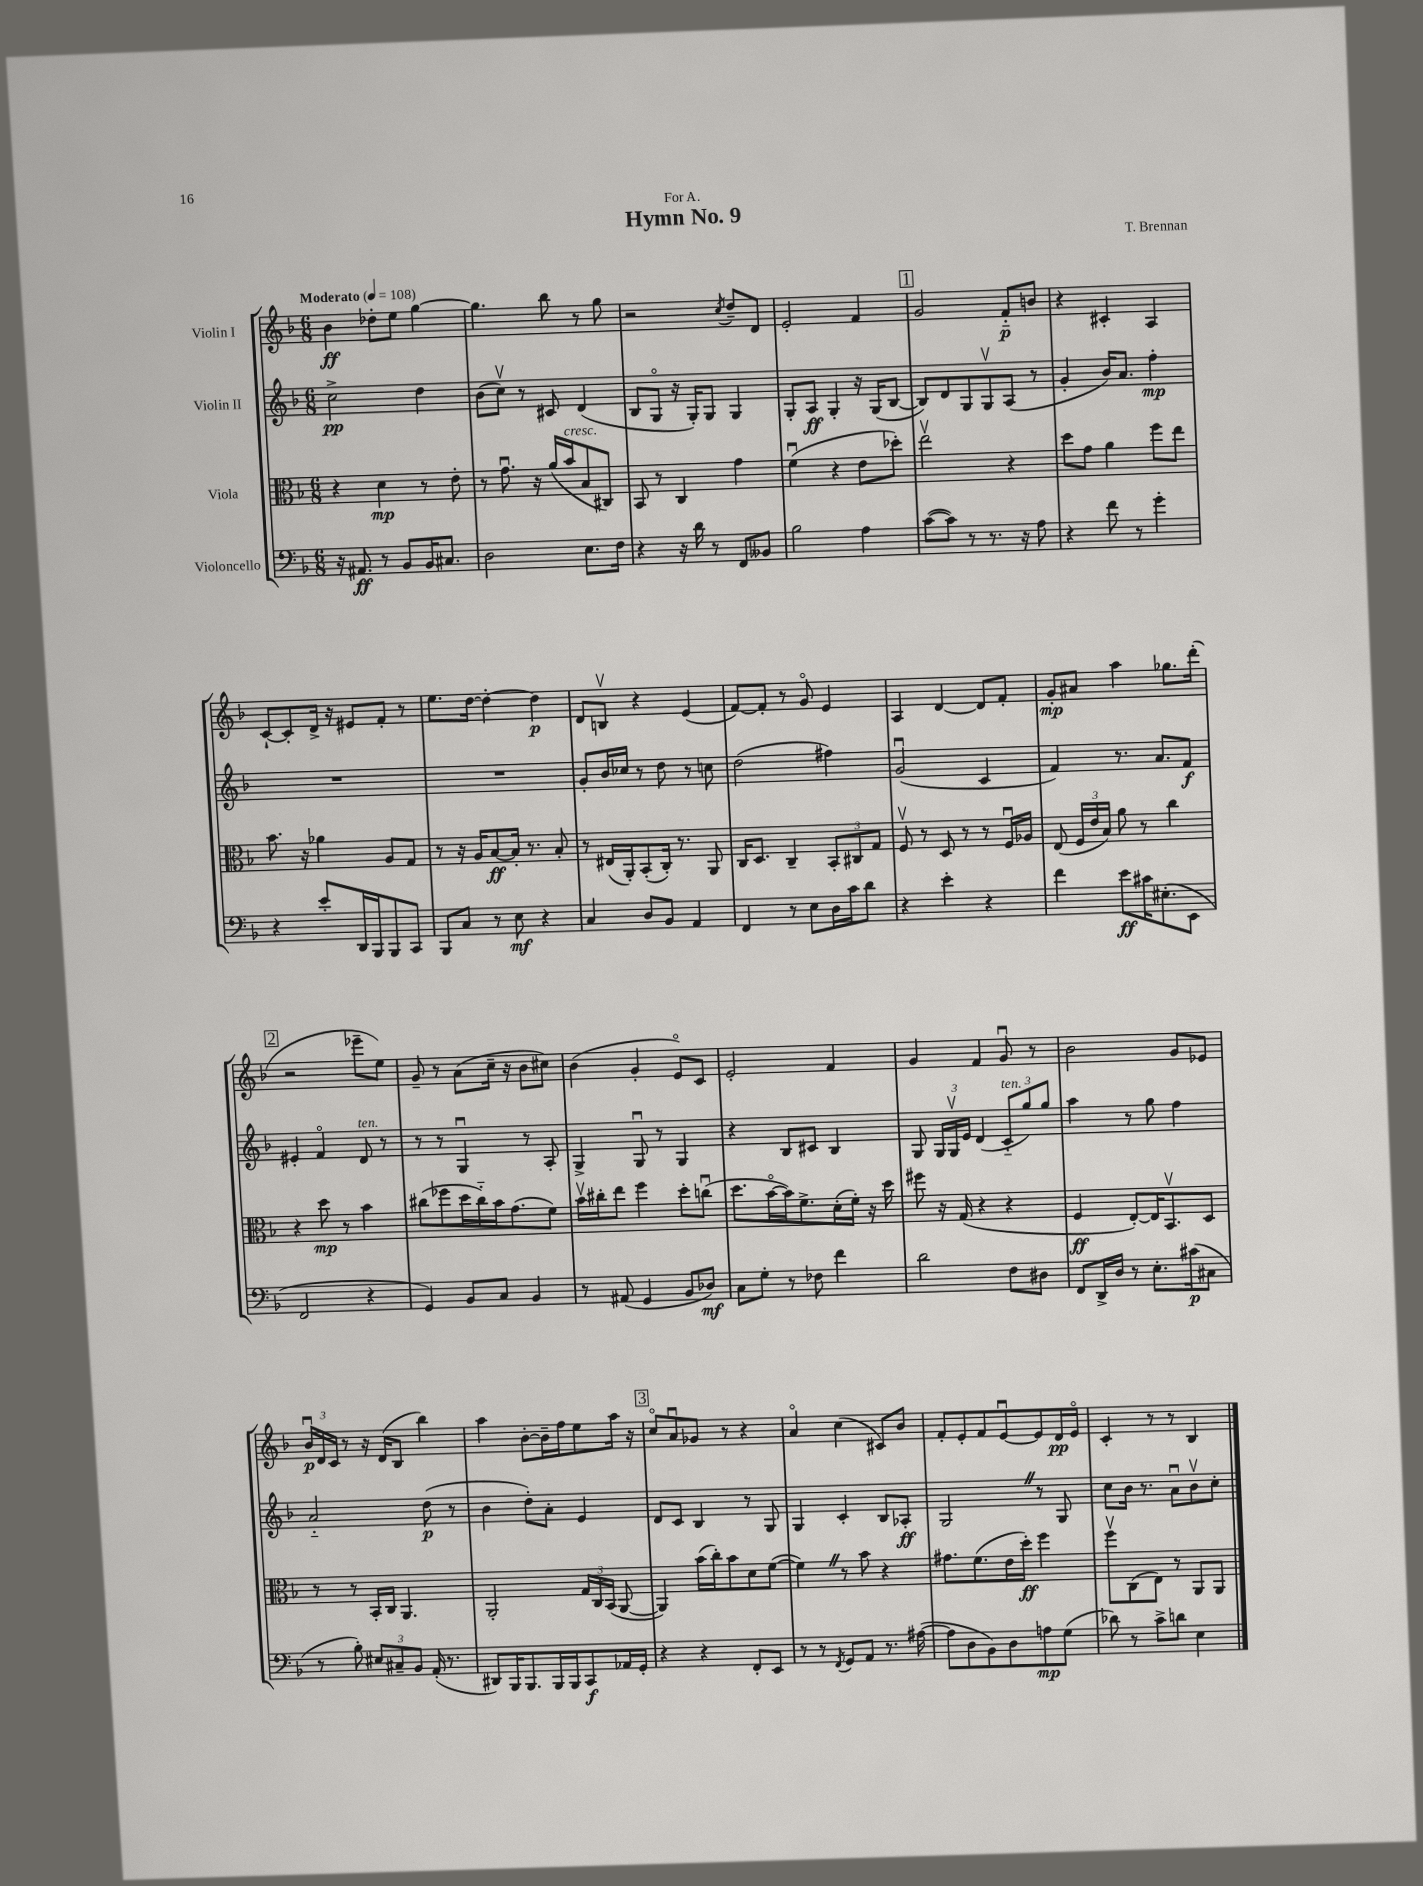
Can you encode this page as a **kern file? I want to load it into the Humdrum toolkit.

**kern	**kern	**kern	**kern
*staff4	*staff3	*staff2	*staff1
*clefF4	*clefC3	*clefG2	*clefG2
*k[b-]	*k[b-]	*k[b-]	*k[b-]
*M6/8	*M6/8	*M6/8	*M6/8
*MM108	*MM108	*MM108	*MM108
16r	4r	2cc^	4b-
8.AA#	.	.	.
8r	4d	.	8dd-'
8BB-	.	.	8ee
16BB-	8r	4dd	[4gg
8.C#	.	.	.
.	8e'	.	.
=	=	=	=
2D	8r	(8b-	4.gg]
.	8.gu	8ccv)	.
.	.	8r	.
.	16r	.	.
.	(16a	8c#	8bb-
.	16b-	.	.
8.E	8B-	(4d	8r
.	8C#)	.	8gg
16F	.	.	.
=	=	=	=
4r	8BB-	8B-	2r
.	8r	8Go	.
16r	4C	16r	.
16d	.	16G')	.
8r	.	8G	.
.	.	.	8qcc
8FF	4g	4G	8dd~
8BB--	.	.	8d
=	=	=	=
2B-	(4fu	8G'	2e'
.	.	8A	.
.	4r	4G'	.
4A	8e	16r	4f
.	.	(16G	.
.	8dd-')	[8B-	.
=	=	=	=
([8c	2eev	8B-])	2g
8c])	.	8d	.
8r	.	8G	.
8.r	.	8Gv	.
.	4r	(8A	8f'~
16r	.	.	.
8A	.	8r	8b
=	=	=	=
4r	8dd	4g'	4r
.	8g	.	.
8f	4a	16b-)	4c#'
.	.	8.a	.
8r	.	.	.
4g'	8ff	4ff'	4A
.	8ee	.	.
=	=	=	=
4r	8.b-	2.r	[8c`
.	.	.	8c']
.	16r	.	.
8e'	4a-	.	16d^
.	.	.	16r
16DD	.	.	8e#
16BBB-	.	.	.
8BBB-	8A	.	8f'
8CC	8G	.	8r
=	=	=	=
8BBB-	8r	2.r	8.ee
8C	16r	.	.
.	16A	.	[16dd
8r	[8B-	.	4dd'_
8E	16B-']	.	.
.	8.r	.	.
4r	.	.	4dd]
.	8B-'	.	.
=	=	=	=
4C	8r	8g'	8d
.	(16E#	16b-	8Bv
.	16AA')	16cc-	.
8D	(8BB-'	8r	4r
8BB-	16C')	8dd	.
.	8.r	.	.
4AA	.	8r	(4e
.	8AA	8cc	.
=	=	=	=
4FF	16C	(2dd	[8f)
.	8.D	.	.
.	.	.	8f']
8r	4C~	.	8r
8E	.	.	8go
16D	12BB-'	4ff#)	4e
16c	.	.	.
.	12C#	.	.
8d	.	.	.
.	12G	.	.
=	=	=	=
4r	8Fv	(2gu	4A
.	8r	.	.
4e'	8D	.	[4d
.	8r	.	.
4r	8r	4c	8d]
.	16Fu	.	8f'
.	16A-	.	.
=	=	=	=
4f	(8E	4f)	8g'
.	24F	.	8a#
.	24e	.	.
.	24B-)	.	.
8e	8a	8.r	4aa
16c#	8r	.	.
(8.E#'	.	8.a	.
.	4cc	.	8.gg-
8EE	.	8f	.
.	.	.	(16ddd'
=	=	=	=
2FF	4r	4e#'	2r
.	8dd	4fo	.
.	8r	.	.
4r	4b-	8d	8eee-~
.	.	8r	8ee)
=	=	=	=
4GG)	(8cc#	8r	8g~
.	8ff-	8r	8r
8BB-	16dd	4Gu	(8a
.	16cc#'~)	.	.
8C	16b-	.	16cc~
.	(8.g	.	16r
4BB-	.	8r	8b-
.	8f)	8A'	8cc#)
=	=	=	=
8r	16b-v	4G^	(4b-
.	16cc#'	.	.
(8AA#	8ee	.	.
4GG	4ff	8Gu	4g'
.	.	8r	.
8BB-	8dd'	4G	8eo)
8D-)	(8ccu	.	8c
=	=	=	=
8C	8.dd	4r	2e'
8G'	.	.	.
.	[16b-o	.	.
8r	16b-])	8B-	.
.	8.f^	.	.
8F-	.	8c#	.
4f	(16d'	4B-	4f
.	16f')	.	.
.	16r	.	.
.	16dd	.	.
=	=	=	=
2d	8ff#	8G	4g
.	16r	24G	.
.	.	24Gv	.
.	(16G	.	.
.	.	24e	.
.	4r	(4d	4f
8F	4r	12c'~	8gu
.	.	12gg)	.
8D#	.	.	8r
.	.	12gg	.
=	=	=	=
8FF	4F	4aa	2b-
16DD^	.	.	.
16D	.	.	.
8r	[8E')	8r	.
8.E'	16E]	8gg	.
.	8.BB-v	.	.
.	.	4ff	8g
(16c#	.	.	.
8C#	8D	.	8e-
=	=	=	=
8r	8r	2a'~	24b-u
.	.	.	24d
.	.	.	24c
8B-')	8r	.	8r
12E#	16BB-'	.	16r
.	16C	.	(16d
12C#~	.	.	.
.	4.AA	.	8B-
12BB-	.	.	.
(16AA'	.	(8dd	4bb-)
8.r	.	.	.
.	.	8r	.
=	=	=	=
8DD#)	2AA'	4b-	4aa
16BBB-	.	.	.
8.BBB-	.	.	.
.	.	8dd')	[8b-'
16BBB-	.	8a'	16b-~]
16BBB-	.	.	16ff
8CC	24G	4e	8ee
.	24C	.	.
.	(24BB-	.	.
16AA-	[8AA	.	16aa
16GG'	.	.	16r
=	=	=	=
4r	4AA])	8d	8cco
.	.	8c	8au
4r	(16b-	4B-	8g-
.	16cc')	.	.
.	8b-	.	8r
8FF'	8d	8r	4r
8EE	([8f	8G	.
=	=	=	=
8r	4f])	4G	4ao
8r	.	.	.
8qFF	.	.	.
8GG	8r	4c'	(4cc
8AA	8b-	.	.
8.r	4r	8B-	8c#)
.	.	8A-'	8b-
([16A#	.	.	.
=	=	=	=
8A#]	8.g#	2G	8f'
8D	.	.	8e'
.	(8.f	.	.
8BB-)	.	.	8f
8D	16e	.	[8eu
.	16dd')	.	.
8A	4ff	8r	8e]
(8G	.	8G	16d
.	.	.	16eo
=	=	=	=
8d-)	8ffv	8cc	4c'
8r	(8C	16b-	.
.	.	8.r	.
8c^	8E)	.	8r
8d	8r	8au	8r
4E	8AA	8b-v	4B-
.	8AA	8cc'	.
==	==	==	==
*-	*-	*-	*-
